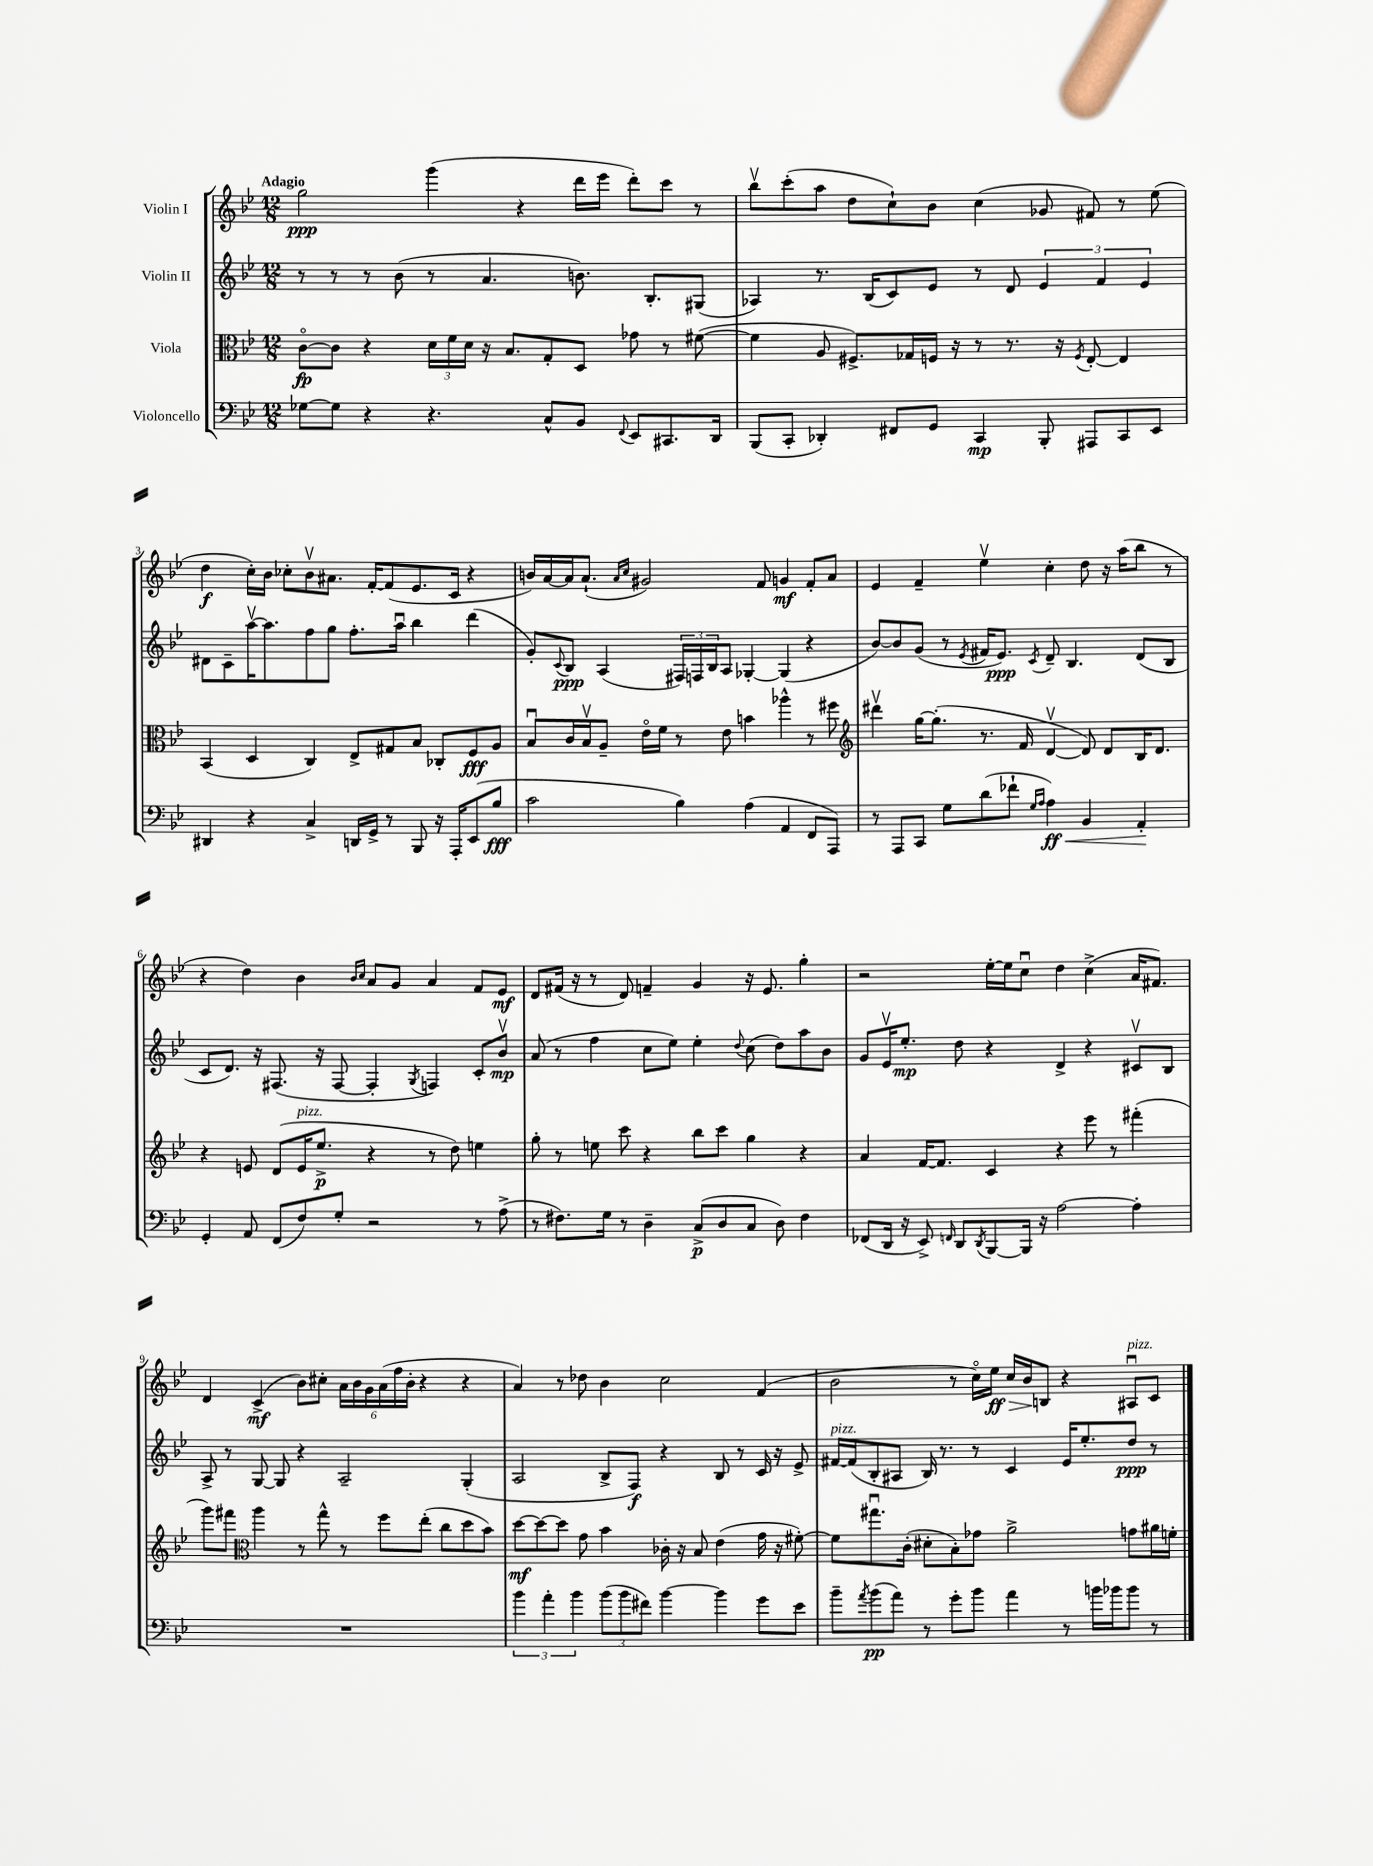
<<
\new StaffGroup <<
\new Staff = "s0" \with { instrumentName = "Violin I" } {
    \clef treble \key bes \major \numericTimeSignature \time 12/8 \tempo "Adagio"
    g''2\ppp g'''4( r4 d'''16 ees'''16 d'''8-.) c'''8 r8 |
    bes''8\upbow c'''8-.( a''8 d''8 c''8-!) bes'8 c''4( ges'8 fis'8) r8 ees''8( |
    d''4\f c''16-.) bes'16 ces''8-. bes'8\upbow ais'8. f'16~-. f'8( ees'8. c'16 r4 |
    b'16) a'16~ a'16 a'8.-!( \grace { a'16 c''16 } gis'2) f'8 g'4\mf f'8-. a'8 |
    ees'4 f'4-- ees''4\upbow c''4-. d''8 r16 a''16( bes''8 r8 |
    r4 d''4) bes'4 \grace { bes'16 c''16 } a'8 g'8 a'4 f'8 ees'8\mf |
    d'8 fis'16( r16 r8 d'8) f'4-- g'4 r16 ees'8. g''4-. |
    r2 ees''16~-. ees''16 c''8\downbow d''4 c''4->( a'16 fis'8.) |
    d'4 c'4->\mf( bes'8) cis''8-. \tuplet 6/4 { a'16 bes'16 g'16 a'16( f''16 bes'16-. } r4 r4 |
    a'4) r8 des''8 bes'4 c''2 f'4( |
    bes'2 r8 c''16\flageolet) ees''16\ff\> c''16 bes'16\! b8 r4 ais8\downbow^\markup { \italic "pizz." } c'8 \bar "|." |
}
\new Staff = "s1" \with { instrumentName = "Violin II" } {
    \clef treble \key bes \major \numericTimeSignature \time 12/8
    r8 r8 r8 bes'8( r8 a'4. b'8.) bes8.-. gis8( |
    aes4) r8. bes16( c'8) ees'8 r8 d'8 \tuplet 3/2 { ees'4 f'4 ees'4 } |
    dis'8 c'8-- a''16~\upbow a''8. f''8 g''8 f''8.-. a''16\downbow bes''4 d'''4( |
    g'8-.) \appoggiatura { c'8 } bes8\ppp a4( \tuplet 3/2 { fis16) f16 bes16 } a8 ges4~-. ges4( r4 |
    bes'8~) bes'8 g'8( r8 \acciaccatura { ees'8 } fis'16 ees'8.\ppp) \acciaccatura { c'8 } d'8-- bes4. d'8( bes8 |
    c'8 d'8.) r16 fis8.( r16 fis8~ fis4-. \acciaccatura { g8 } f4) c'8-. bes'8\upbow\mp |
    a'8( r8 f''4 c''8 ees''8) ees''4-. \appoggiatura { d''8 } c''8( d''8) a''8 bes'8 |
    g'8 ees'16\upbow ees''8.-.\mp d''8 r4 d'4-> r4 cis'8\upbow bes8 |
    a8-> r8 g8~ g8 r4 a2-- g4-.( |
    a2 bes8-> f8\f) r4 bes8 r8 c'16 r16 ees'8-> |
    fis'16~^\markup { \italic "pizz." } fis'16( bes8-. ais8 bes16) r8. r8 c'4 ees'16 ees''8.-. d''8\ppp r8 \bar "|." |
}
\new Staff = "s2" \with { instrumentName = "Viola" } {
    \clef alto \key bes \major \numericTimeSignature \time 12/8
    c'8~\flageolet\fp c'8 r4 \tuplet 3/2 { d'16 f'16 d'16 } r16 bes8. g8-. d8 ges'8 r8 fis'8~( |
    fis'4 a8 fis8.->) ges16 f16 r16 r8 r8. r16 \acciaccatura { f8 } ees8~-. ees4 |
    bes,4( d4 c4) ees8-> gis8 bes8 ces8-. f8\fff a8 |
    bes8\downbow c'16 bes16\upbow a8-- ees'16\flageolet f'16 r8 ees'8 b'4 aes''4-^ r8 fis''8 |
    \clef treble dis'''4\upbow g''16~ g''8.-.( r8. f'16 d'4~\upbow d'8) d'8 bes16 d'8. |
    r4 e'8 d'8( e'16^\markup { \italic "pizz." } ees''8.->\p r4 r8 d''8) e''4 |
    g''8-. r8 e''8 c'''8 r4 bes''8 c'''8 g''4 r4 |
    a'4 f'16~ f'8. c'4 r4 ees'''8 r8 fis'''4-.( |
    g'''8) fis'''8 \clef alto a''4 r8 g''8-^ r8 f''8 ees''8-.( c''8 d''8 bes'8) |
    d''8~\mf d''8~ d''8 g'8 bes'4 ces'16-. r16 bes8 ees'4( g'16 r16 fis'8~-.) |
    fis'8 gis''8.\downbow c'16-.( dis'8-. bes8-.) ges'8 a'2-> g'8 ais'16 f'16-. \bar "|." |
}
\new Staff = "s3" \with { instrumentName = "Violoncello" } {
    \clef bass \key bes \major \numericTimeSignature \time 12/8
    ges8~ ges8 r4 r4. c8-^ bes,8 \appoggiatura { f,8 } ees,8 cis,8. d,16 |
    bes,,8( c,8-. des,4-.) fis,8 g,8 c,4\mp bes,,8-. ais,,8 c,8 ees,8 |
    dis,4 r4 c4-> d,16 g,16-> r8 bes,,8 r16 a,,16-. ees,8( bes8\fff |
    c'2 bes4) a4( a,4 f,8 a,,8) |
    r8 a,,8 c,8 g8 d'8( fes'8-! \grace { g16 a16 } a4\ff\<) bes,4 a,4-.\! |
    g,4-. a,8 f,8( f8) g8-. r2 r8 a8->( |
    r8 fis8.) g16 r8 d4-- c8->\p( d8 c8 d8) fis4 |
    fes,8( d,16 r16 ees,8->) \grace { f,16 } d,8 \acciaccatura { d,8 } bes,,8~ bes,,16 r16 a2~ a4-. |
    R1. |
    \tuplet 3/2 { bes'4 a'4-. bes'4 } \tuplet 3/2 { bes'8( bes'8 fis'8) } bes'4~ bes'4 g'8 ees'8 |
    bes'8-- \acciaccatura { a'8 } bes'8\pp( a'8) r8 g'8-. bes'8 a'4 r8 b'16 bes'16 bes'8 r8 \bar "|." |
}
>>
>>
